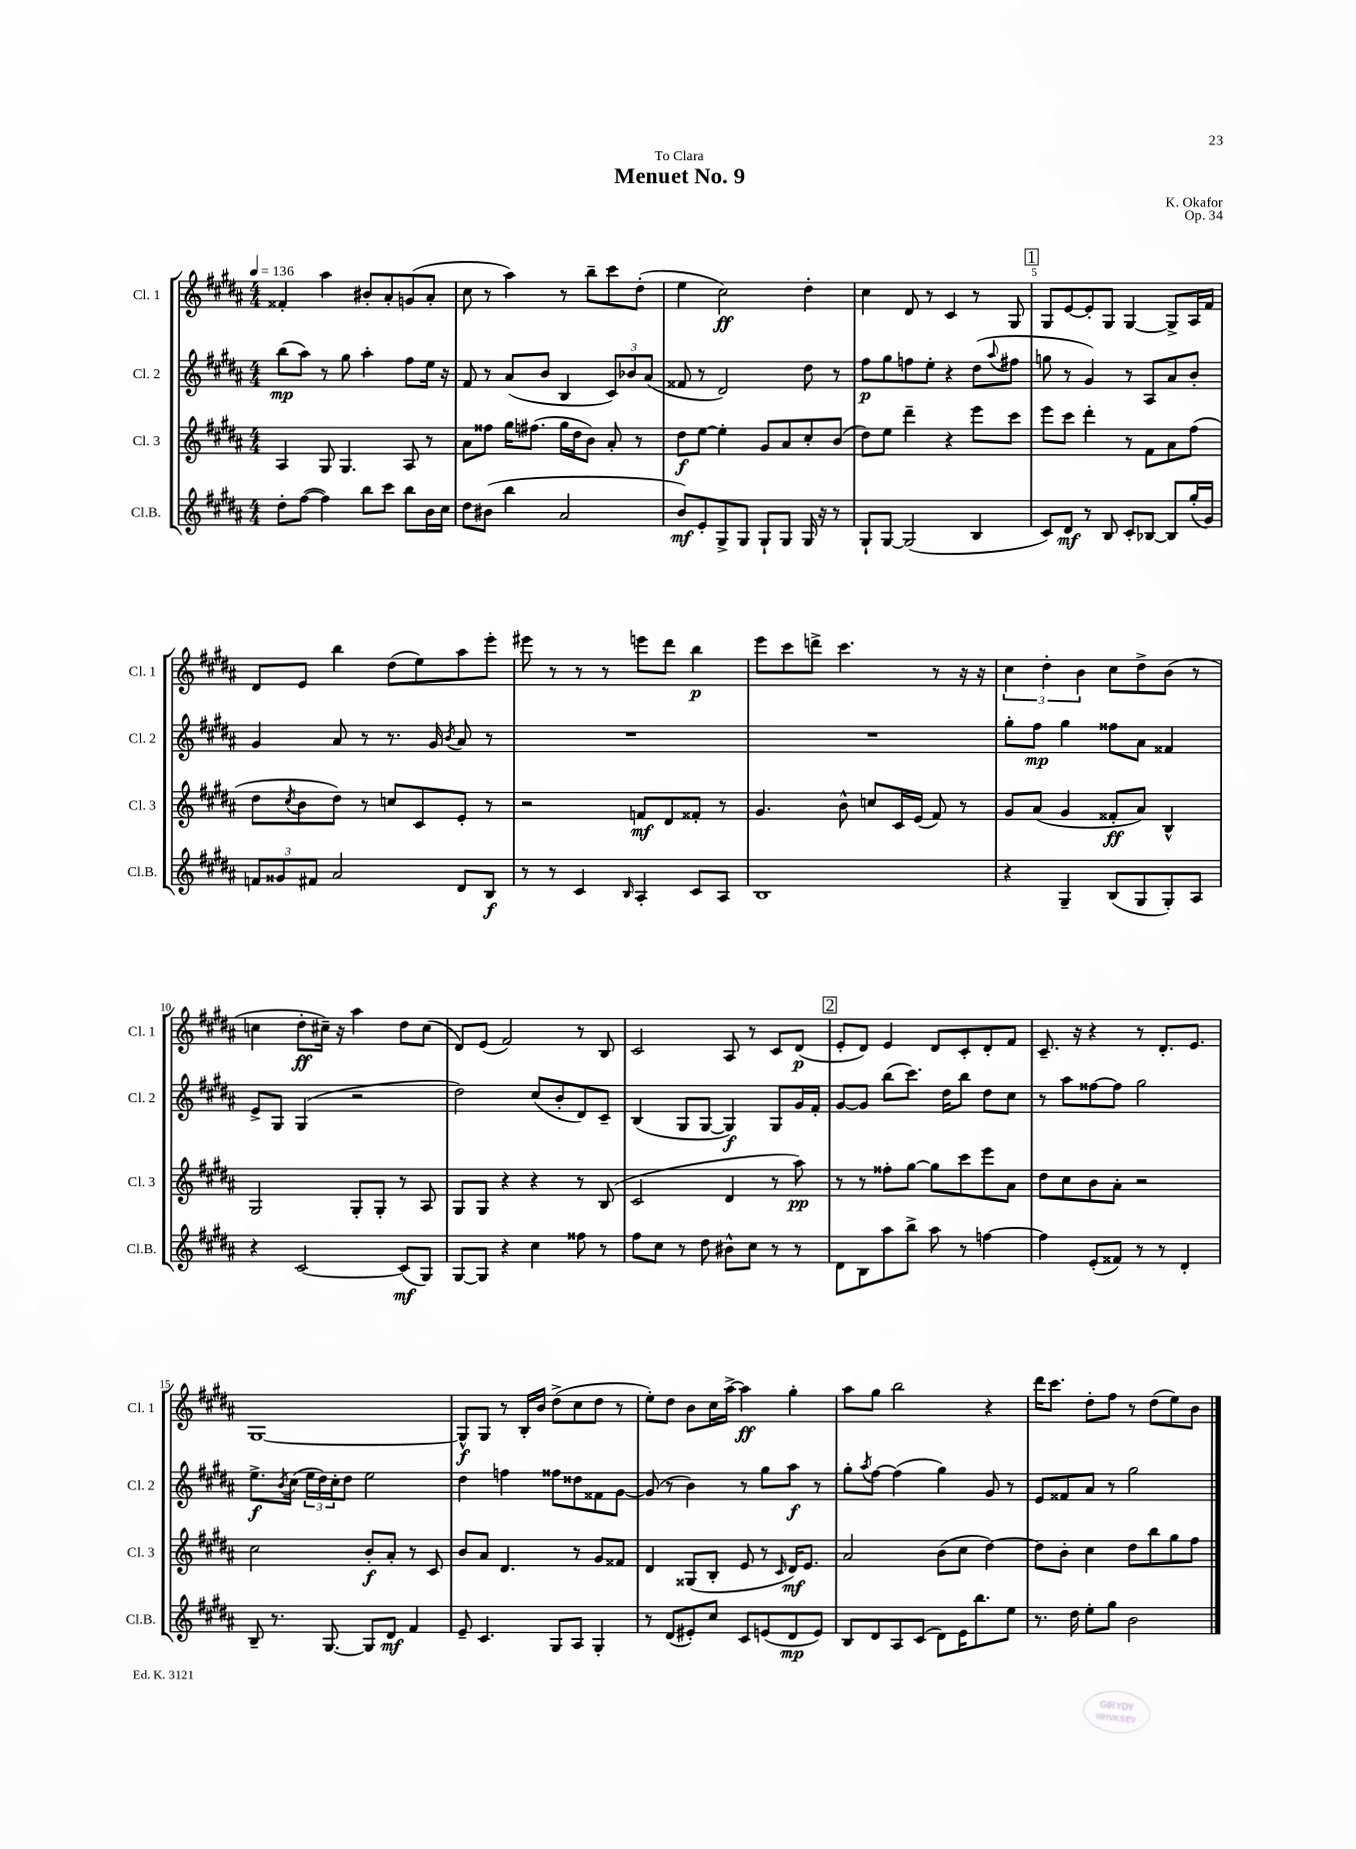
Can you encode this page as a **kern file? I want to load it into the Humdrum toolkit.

**kern	**dynam	**kern	**dynam	**kern	**dynam	**kern	**dynam
*part4	*part4	*part3	*part3	*part2	*part2	*part1	*part1
*staff4	*staff4	*staff3	*staff3	*staff2	*staff2	*staff1	*staff1
*I"Cl.B.	*	*I"Cl. 3	*	*I"Cl. 2	*	*I"Cl. 1	*
*I'Cl.B.	*	*I'Cl. 3	*	*I'Cl. 2	*	*I'Cl. 1	*
*clefG2	*	*clefG2	*	*clefG2	*	*clefG2	*
*k[f#c#g#d#a#]	*	*k[f#c#g#d#a#]	*	*k[f#c#g#d#a#]	*	*k[f#c#g#d#a#]	*
*M4/4	*	*M4/4	*	*M4/4	*	*M4/4	*
*MM136	*	*MM136	*	*MM136	*	*MM136	*
=1	=1	=1	=1	=1	=1	=1	=1
8dd#'\L	.	4A#/	.	(8bb\L	mp	4f##X'/	.
([8ff#\J	.	.	.	8aa#\J)	.	.	.
4ff#\])	.	8G#/	.	8r	.	4aa#\	.
.	.	4.G#/	.	8gg#\	.	.	.
8bb\L	.	.	.	4aa#'\	.	8b#X'/L	.
8ccc#\J	.	.	.	.	.	8a#'/	.
8bb\L	.	8A#/	.	8ff#\L	.	(8gn/	.
16b\L	.	8r	.	16ee\Jk	.	8a#'/J	.
16cc#\JJ	.	.	.	16r	.	.	.
=2	=2	=2	=2	=2	=2	=2	=2
8dd#\L	.	8a#\L	.	8f#/	.	8cc#\	.
(8b#X\J	.	8ff##X\J	.	8r	.	8r	.
4bb\	.	16gg#\KL	.	(8a#/L	.	4aa#\)	.
.	.	(8.ff#X\J	.	.	.	.	.
.	.	.	.	8b/J	.	.	.
2a#/	.	16gg#\LL	.	4B/	.	8r	.
.	.	16dd#\J	.	.	.	.	.
.	.	8b\J)	.	.	.	8bb~\L	.
.	.	8a#'/	.	12c#/L)	.	8ccc#\	.
.	.	.	.	12b-X/	.	.	.
.	.	8r	.	.	.	(8dd#'\J	.
.	.	.	.	(12a#/J	.	.	.
=3	=3	=3	=3	=3	=3	=3	=3
8b/L)	mf	8dd#\L	f	8f##X/	.	4ee\	.
8e'/	.	[8ee\J	.	8r	.	.	.
8G#^/	.	4ee'\]	.	2d#/)	.	2cc#\)	ff
8G#/J	.	.	.	.	.	.	.
8G#`/L	.	8g#/L	.	.	.	.	.
8G#/J	.	8a#/	.	.	.	.	.
16G#/	.	8cc#'/	.	8dd#\	.	4dd#'\	.
16r	.	.	.	.	.	.	.
8r	.	(8b/J	.	8r	.	.	.
=4	=4	=4	=4	=4	=4	=4	=4
8G#`/L	.	8dd#\L)	.	8ff#\L	p	4cc#\	.
[8G#/J	.	8ee\J	.	8gg#\	.	.	.
(2G#/]	.	4ddd#~\	.	8ffn\	.	8d#/	.
.	.	.	.	8ee'\J	.	8r	.
.	.	4r	.	4r	.	4c#/	.
4B/	.	8eee\L	.	(8dd#\L	.	8r	.
.	.	.	.	8qqaa#/	.	.	.
.	.	8ccc#\J	.	8ff#X\J	.	8G#/	.
!!LO:REH:place=s1:t=1
=5	=5	=5	=5	=5	=5	=5	=5
8c#/L)	.	8eee\L	.	8ggn\	.	8G#/L	.
8d#/J	mf	8ccc#\J	.	8r	.	[8e/	.
8r	.	4ddd#'\	.	4g#/)	.	8e'/]	.
8B/	.	.	.	.	.	8G#/J	.
8c#'/L	.	8r	.	8r	.	[4G#/	.
[8B-X/J	.	8f#\L	.	8A#/L	.	.	.
8B-/L]	.	8a#\	.	8a#/	.	8G#^/L]	.
(16gg#'/L	.	(8ff#\J	.	8b'/J	.	16A#/L	.
16g#/JJ)	.	.	.	.	.	16f#/JJ	.
!!LO:LB:g=z
=6	=6	=6	=6	=6	=6	=6	=6
12fn/L	.	8dd#\L	.	4g#/	.	8d#/L	.
12g##X/	.	.	.	.	.	.	.
.	.	8qcc#/	.	.	.	.	.
.	.	8b\	.	.	.	8e/J	.
12f#X/J	.	.	.	.	.	.	.
2a#/	.	8dd#\J)	.	8a#/	.	4bb\	.
.	.	8r	.	8r	.	.	.
.	.	8ccn/L	.	8.r	.	(8dd#\L	.
.	.	8c#/	.	.	.	8ee\)	.
.	.	.	.	16g#/	.	.	.
.	.	.	.	8qb/	.	.	.
8d#/L	.	8e'/J	.	8a#/	.	8aa#\	.
8B/J	f	8r	.	8r	.	8eee'\J	.
=7	=7	=7	=7	=7	=7	=7	=7
8r	.	2r	.	1r	.	8eee#X\	.
8r	.	.	.	.	.	8r	.
4c#/	.	.	.	.	.	8r	.
.	.	.	.	.	.	8r	.
16qqB/	.	.	.	.	.	.	.
4A#'/	.	8fn/L	mf	.	.	8eeen\L	.
.	.	8d#/	.	.	.	8ddd#\J	.
8c#/L	.	8f##X'/J	.	.	.	4bb\	p
8A#/J	.	8r	.	.	.	.	.
=8	=8	=8	=8	=8	=8	=8	=8
1B	.	4.g#/	.	1r	.	8eee\L	.
.	.	.	.	.	.	8ccc#\	.
.	.	.	.	.	.	8dddn^\J	.
.	.	8b^^\	.	.	.	4.ccc#\	.
.	.	8ccn/L	.	.	.	.	.
.	.	16c#/L	.	.	.	.	.
.	.	(16e/JJ	.	.	.	.	.
.	.	8f#/)	.	.	.	8r	.
.	.	8r	.	.	.	16r	.
.	.	.	.	.	.	16r	.
=9	=9	=9	=9	=9	=9	=9	=9
4r	.	8g#/L	.	8gg#'\L	.	6cc#\	.
.	.	(8a#/J	.	8ff#\J	mp	.	.
.	.	.	.	.	.	6dd#'\	.
4G#~/	.	4g#/	.	4gg#\	.	.	.
.	.	.	.	.	.	6b\	.
(8B/L	.	8f##X'/L	ff	8ff##X\L	.	8cc#\L	.
8G#/	.	8a#/J)	.	8a#\J	.	8dd#^\	.
8G#'/)	.	4B^^/	.	4f##X/	.	(8b\J	.
8A#/J	.	.	.	.	.	8r	.
!!LO:LB:g=z
=10	=10	=10	=10	=10	=10	=10	=10
4r	.	2G#/	.	8e^/L	.	4ccn\	.
.	.	.	.	8G#/J	.	.	.
[2c#/	.	.	.	(4G#/	.	8dd#'\L	ff
.	.	.	.	.	.	16cc#X~\Jk)	.
.	.	.	.	.	.	16r	.
.	.	8G#'/L	.	2r	.	4aa#\	.
.	.	8G#'/J	.	.	.	.	.
(8c#/L]	mf	8r	.	.	.	8dd#\L	.
8G#/J)	.	8A#/	.	.	.	(8cc#\J	.
=11	=11	=11	=11	=11	=11	=11	=11
[8G#/L	.	8G#/L	.	2dd#\)	.	8d#/L)	.
8G#/J]	.	8G#/J	.	.	.	(8e/J	.
4r	.	4r	.	.	.	2f#/)	.
4cc#\	.	4r	.	(8cc#/L	.	.	.
.	.	.	.	8b'/	.	.	.
8ff##X\	.	8r	.	8d#/)	.	8r	.
8r	.	(8B/	.	8c#~/J	.	8B/	.
=12	=12	=12	=12	=12	=12	=12	=12
8ff#\L	.	2c#/	.	(4B/	.	2c#/	.
8cc#\J	.	.	.	.	.	.	.
8r	.	.	.	8G#/L	.	.	.
8dd#\	.	.	.	[8G#/J	.	.	.
8b#X^^\L	.	4d#/	.	4G#/])	f	8A#/	.
8cc#\J	.	.	.	.	.	8r	.
8r	.	8r	.	8G#/L	.	8c#/L	.
8r	.	8aa#\)	pp	16g#/L	.	(8d#/J	p
.	.	.	.	16f#'/JJ	.	.	.
!!LO:REH:place=s1:t=2
=13	=13	=13	=13	=13	=13	=13	=13
8d#\L	.	8r	.	[8g#/L	.	8e'/L	.
8B\	.	8r	.	8g#/J]	.	8d#/J)	.
8aa#\	.	8ff##X'\L	.	(8bb\L	.	4e/	.
8bb^\J	.	[8gg#\J	.	8.ccc#\J)	.	.	.
8aa#\	.	8gg#\L]	.	.	.	8d#/L	.
.	.	.	.	16dd#\KL	.	.	.
8r	.	8ccc#\	.	8bb\J	.	8c#'/	.
[4ffn\	.	8eee\	.	8dd#\L	.	8d#'/	.
.	.	8a#\J	.	8cc#\J	.	8f#/J	.
=14	=14	=14	=14	=14	=14	=14	=14
4ff\]	.	8dd#\L	.	8r	.	8.c#~/	.
.	.	8cc#\	.	8aa#\L	.	.	.
.	.	.	.	.	.	16r	.
(8e'/L	.	8b\	.	[8ff##X\	.	4r	.
8f##X/J)	.	8a#'\J	.	8ff##\J]	.	.	.
8r	.	2r	.	2gg#\	.	8r	.
8r	.	.	.	.	.	8.d#'/L	.
4d#'/	.	.	.	.	.	.	.
.	.	.	.	.	.	8.e/J	.
!!LO:LB:g=z
=15	=15	=15	=15	=15	=15	=15	=15
8B~/	.	2cc#\	.	8.ee^\L	f	[1G#	.
8.r	.	.	.	.	.	.	.
.	.	.	.	8qb/	.	.	.
.	.	.	.	(16cc#\Jk	.	.	.
.	.	.	.	24ee\LL	.	.	.
.	.	.	.	24dd#\)	.	.	.
[8.G#/	.	.	.	.	.	.	.
.	.	.	.	24cc#'\J	.	.	.
.	.	.	.	8dd#\J	.	.	.
8G#/L]	.	8b'/L	f	2ee\	.	.	.
8d#/J	mf	8a#'/J	.	.	.	.	.
4f#/	.	8r	.	.	.	.	.
.	.	8c#/	.	.	.	.	.
=16	=16	=16	=16	=16	=16	=16	=16
8e~/	.	8b/L	.	4dd#\	.	8G#^^/L]	f
4.c#/	.	8a#/J	.	.	.	8G#/J	.
.	.	4.d#/	.	4ffn\	.	8r	.
.	.	.	.	.	.	16B'/LL	.
.	.	.	.	.	.	16b/JJ	.
8G#/L	.	.	.	8ff##X\L	.	(8dd#^\L	.
8A#/J	.	8r	.	8dd##X\	.	8cc#\	.
4G#'/	.	8g#/L	.	8f##X\	.	8dd#\J	.
.	.	8f##X/J	.	[8g#\J	.	8r	.
=17	=17	=17	=17	=17	=17	=17	=17
8r	.	4d#/	.	(8g#/]	.	8ee'\L)	.
(8d#/L	.	.	.	8r	.	8dd#\J	.
8e#X'/)	.	(8G##X/L	.	4b\)	.	8b\L	.
8cc#/J	.	8B'/J	.	.	.	16cc#\L	.
.	.	.	.	.	.	[16aa#^\JJ	.
8c#/L	.	8e/	.	8r	.	4aa#\]	ff
(8en/	.	8r	.	8gg#\L	.	.	.
.	.	16qqc#/	.	.	.	.	.
8d#/	mp	16d#/KL)	mf	8aa#\J	f	4gg#'\	.
.	.	8.e/J	.	.	.	.	.
8e/J)	.	.	.	8r	.	.	.
=18	=18	=18	=18	=18	=18	=18	=18
8B/L	.	2a#/	.	8gg#'\L	.	8aa#\L	.
.	.	.	.	8qaa#/	.	.	.
8d#/	.	.	.	[8ff#\J	.	8gg#\J	.
8A#/	.	.	.	(4ff#\]	.	2bb\	.
(8c#/J	.	.	.	.	.	.	.
8d#\L)	.	(8b\L	.	4gg#\)	.	.	.
16e\K	.	8cc#\J	.	.	.	.	.
8.bb\	.	.	.	.	.	.	.
.	.	[4dd#\)	.	8g#/	.	4r	.
8ee\J	.	.	.	8r	.	.	.
=19	=19	=19	=19	=19	=19	=19	=19
8.r	.	8dd#\L]	.	8e/L	.	16ddd#\KL	.
.	.	.	.	.	.	8.ccc#\J	.
.	.	8b'\J	.	8f##X/	.	.	.
16dd#\	.	.	.	.	.	.	.
8ee'\L	.	4cc#\	.	8a#/J	.	8dd#'\L	.
8gg#\J	.	.	.	8r	.	8ff#\J	.
2b\	.	8dd#\L	.	2gg#\	.	8r	.
.	.	8bb\	.	.	.	(8dd#\L	.
.	.	8gg#\	.	.	.	8ee\)	.
.	.	8ff#\J	.	.	.	8b\J	.
==	==	==	==	==	==	==	==
*-	*-	*-	*-	*-	*-	*-	*-
